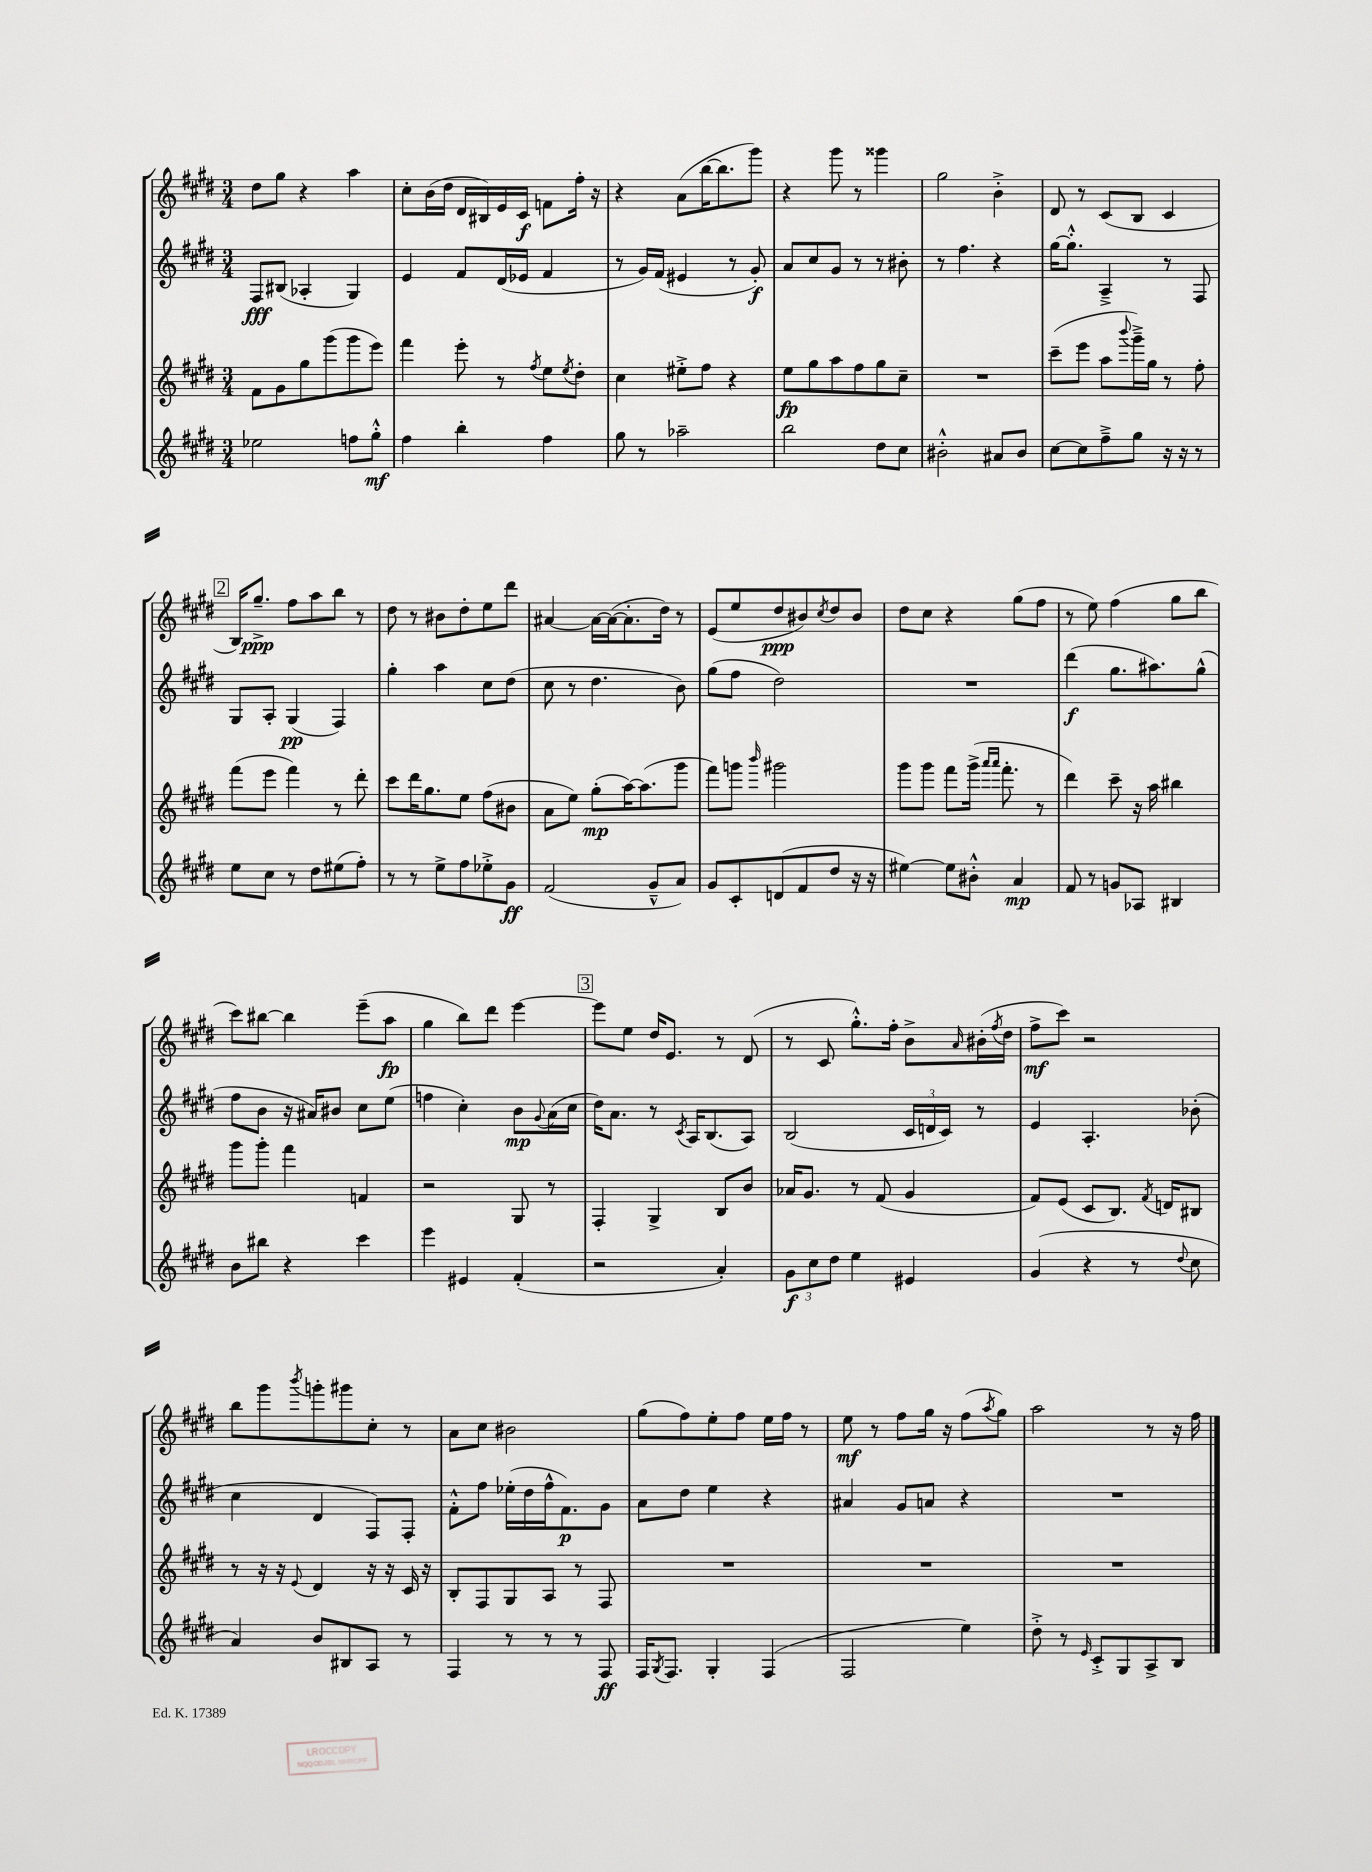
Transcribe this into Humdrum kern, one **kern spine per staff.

**kern	**kern	**kern	**kern
*staff4	*staff3	*staff2	*staff1
*clefG2	*clefG2	*clefG2	*clefG2
*k[f#c#g#d#]	*k[f#c#g#d#]	*k[f#c#g#d#]	*k[f#c#g#d#]
*M3/4	*M3/4	*M3/4	*M3/4
2ee-	8f#	8F#	8dd#
.	8g#	(8B#	8gg#
.	8gg#	4A-'	4r
.	(8ggg#	.	.
8ff	8ggg#	4G#)	4aa
8gg#'^^	8eee)	.	.
=	=	=	=
4ff#	4fff#	4e	8cc#'
.	.	.	(16b
.	.	.	16dd#
4bb'	8eee'	8f#	16d#
.	.	.	16B#)
.	8r	(16d#	16e
.	.	16e-	16c#
.	8qff#	.	.
4ff#	8ee	4f#	8f
.	8qee	.	.
.	8dd#'	.	16ff#'
.	.	.	16r
=	=	=	=
8gg#	4cc#	8r	4r
8r	.	16g#)	.
.	.	(16f#	.
2aa-~	8ee#'^	4e#	(8a
.	8ff#	.	[16bb
.	.	.	8.bb]
.	4r	8r	.
.	.	8g#')	8ggg#)
=	=	=	=
2bb	8ee	8a	4r
.	8gg#	8cc#	.
.	8aa	8g#	8ggg#
.	8ff#	8r	8r
8dd#	8gg#	8r	4ggg##
8cc#	8cc#~	8b#'	.
=	=	=	=
2b#'^^	2.r	8r	2gg#
.	.	4.ff#	.
8a#	.	4r	4b'^
8b#	.	.	.
=	=	=	=
[8cc#	(8ccc#~	[16gg#	8d#
.	.	8.gg#'^^]	.
8cc#]	8eee	.	8r
8ff#~^	8aa	4A~^	(8c#
.	8qqbbb	.	.
8gg#	16ggg#~^)	.	8B
.	16gg#	.	.
16r	8r	8r	4c#
16r	.	.	.
8r	8ff#'	8F#	.
=	=	=	=
8ee	(8fff#	8G#	16B)
.	.	.	8.gg#~^
8cc#	8eee	8A'	.
8r	4fff#)	(4G#	8ff#
8dd#	.	.	8aa
(8ee#	8r	4F#)	8bb
8ff#')	8ddd#'	.	8r
=	=	=	=
8r	8ccc#	4gg#'	8dd#
8r	16ddd#	.	8r
.	8.gg#	.	.
8ee^	.	4aa	8b#
8ff#	8ee	.	8dd#'
8ee-'^	(8ff#	8cc#	8ee
8g#	8b#	(8dd#	8ddd#
=	=	=	=
(2f#	8a	8cc#	[4a#
.	8ee)	8r	.
.	(8gg#'	4.dd#	16a#_
.	.	.	(16a#_
.	[16aa)	.	8.a#']
.	(8.aa]	.	.
8g#~^^	.	.	.
.	.	.	16dd#)
8a)	8ggg#	8b)	8r
=	=	=	=
8g#	8fff#)	(8gg#	(8e
8c#'	8ggg	8ff#	8ee
.	16qqbbb	.	.
(8d	2ggg#	2dd#)	8dd#
8f#	.	.	8b#)
.	.	.	8qcc#
8dd#	.	.	8dd#
16r	.	.	8b#
16r	.	.	.
=	=	=	=
[4ee#)	8ggg#	2.r	8dd#
.	8ggg#	.	8cc#
8ee#]	8fff#	.	4r
8b#'^^	(16ggg#^	.	.
.	16qqaaa	.	.
.	16qqaaa	.	.
.	8.fff#'	.	.
4a	.	.	(8gg#
.	8r	.	8ff#
=	=	=	=
8f#	4ddd#)	(4ddd#	8r
8r	.	.	8ee)
8g	8ccc#~	8.gg#	(4ff#
8A-	16r	.	.
.	16aa	8.aa#)	.
4B#	4bb#	.	8gg#
.	.	(8gg#^^	8bb
=	=	=	=
8b	8ggg#	8ff#	8ccc#)
8bb#	8ggg#'	8b	[8bb#
4r	4fff#	16r	4bb#]
.	.	16a#)	.
.	.	8b#	.
4ccc#	4f	8cc#	(8eee~
.	.	(8ee	8aa
=	=	=	=
4eee	2r	4ff	4gg#
4e#	.	4cc#')	8bb)
.	.	.	8ddd#
(4f#'	8G#	8b	[4eee
.	.	8qqg#	.
.	8r	(16a	.
.	.	16cc#	.
=	=	=	=
2r	4F#'	16dd#)	8eee]
.	.	8.a	.
.	.	.	8ee
.	4G#^	8r	16dd#
.	.	.	8.e
.	.	8qc#	.
.	.	16A	.
.	.	(8.B	.
4a')	8B	.	8r
.	8b	8A)	(8d#
=	=	=	=
12g#	16a-	(2B	8r
.	8.g#	.	.
12cc#	.	.	.
.	.	.	8c#
12dd#	.	.	.
4ee	8r	.	8.gg#'^^)
.	(8f#	.	.
.	.	.	16ff#'
4e#	4g#	24c#	8b^
.	.	24d	.
.	.	24c#)	.
.	.	.	16qqa
.	.	8r	(16b#'
.	.	.	8qff#
.	.	.	16dd#
=	=	=	=
(4g#	8f#)	4e	8ff#^
.	(8e	.	8ccc#)
4r	8c#	4.A'	2r
.	8.B)	.	.
8r	.	.	.
.	8qf#	.	.
.	16d	.	.
8qqdd#	.	.	.
8cc#	8B#	(8b-'	.
=	=	=	=
4a)	8r	4cc#	8bb
.	16r	.	8ggg#
.	16r	.	.
.	8qqe	.	8qbbb
8b	4d#	4d#	8ggg'
8B#	.	.	8ggg#
8A	16r	8F#)	8cc#'
.	16r	.	.
8r	16c#	8F#'	8r
.	16r	.	.
=	=	=	=
4F#	8B'	8f#'^^	8a
.	8F#	8ff#	8cc#
8r	8G#	(16ee-'	2b#
.	.	16dd#	.
8r	8A	16ff#^^	.
.	.	8.f#)	.
8r	8r	.	.
8F#	8F#	8g#	.
=	=	=	=
16F#	2.r	8a	(8gg#
8qG#	.	.	.
8.F#	.	.	.
.	.	8dd#	8ff#)
4G#'	.	4ee	8ee'
.	.	.	8ff#
(4F#	.	4r	16ee
.	.	.	16ff#
.	.	.	8r
=	=	=	=
2F#	2.r	4a#	8ee
.	.	.	8r
.	.	8g#	8ff#
.	.	8a	16gg#
.	.	.	16r
4ee)	.	4r	(8ff#
.	.	.	8qaa
.	.	.	8gg#)
=	=	=	=
8dd#'^	2.r	2.r	2aa
8r	.	.	.
16qqe	.	.	.
8c#'^	.	.	.
8G#	.	.	.
8A^	.	.	8r
8B	.	.	16r
.	.	.	16ff#
==	==	==	==
*-	*-	*-	*-
